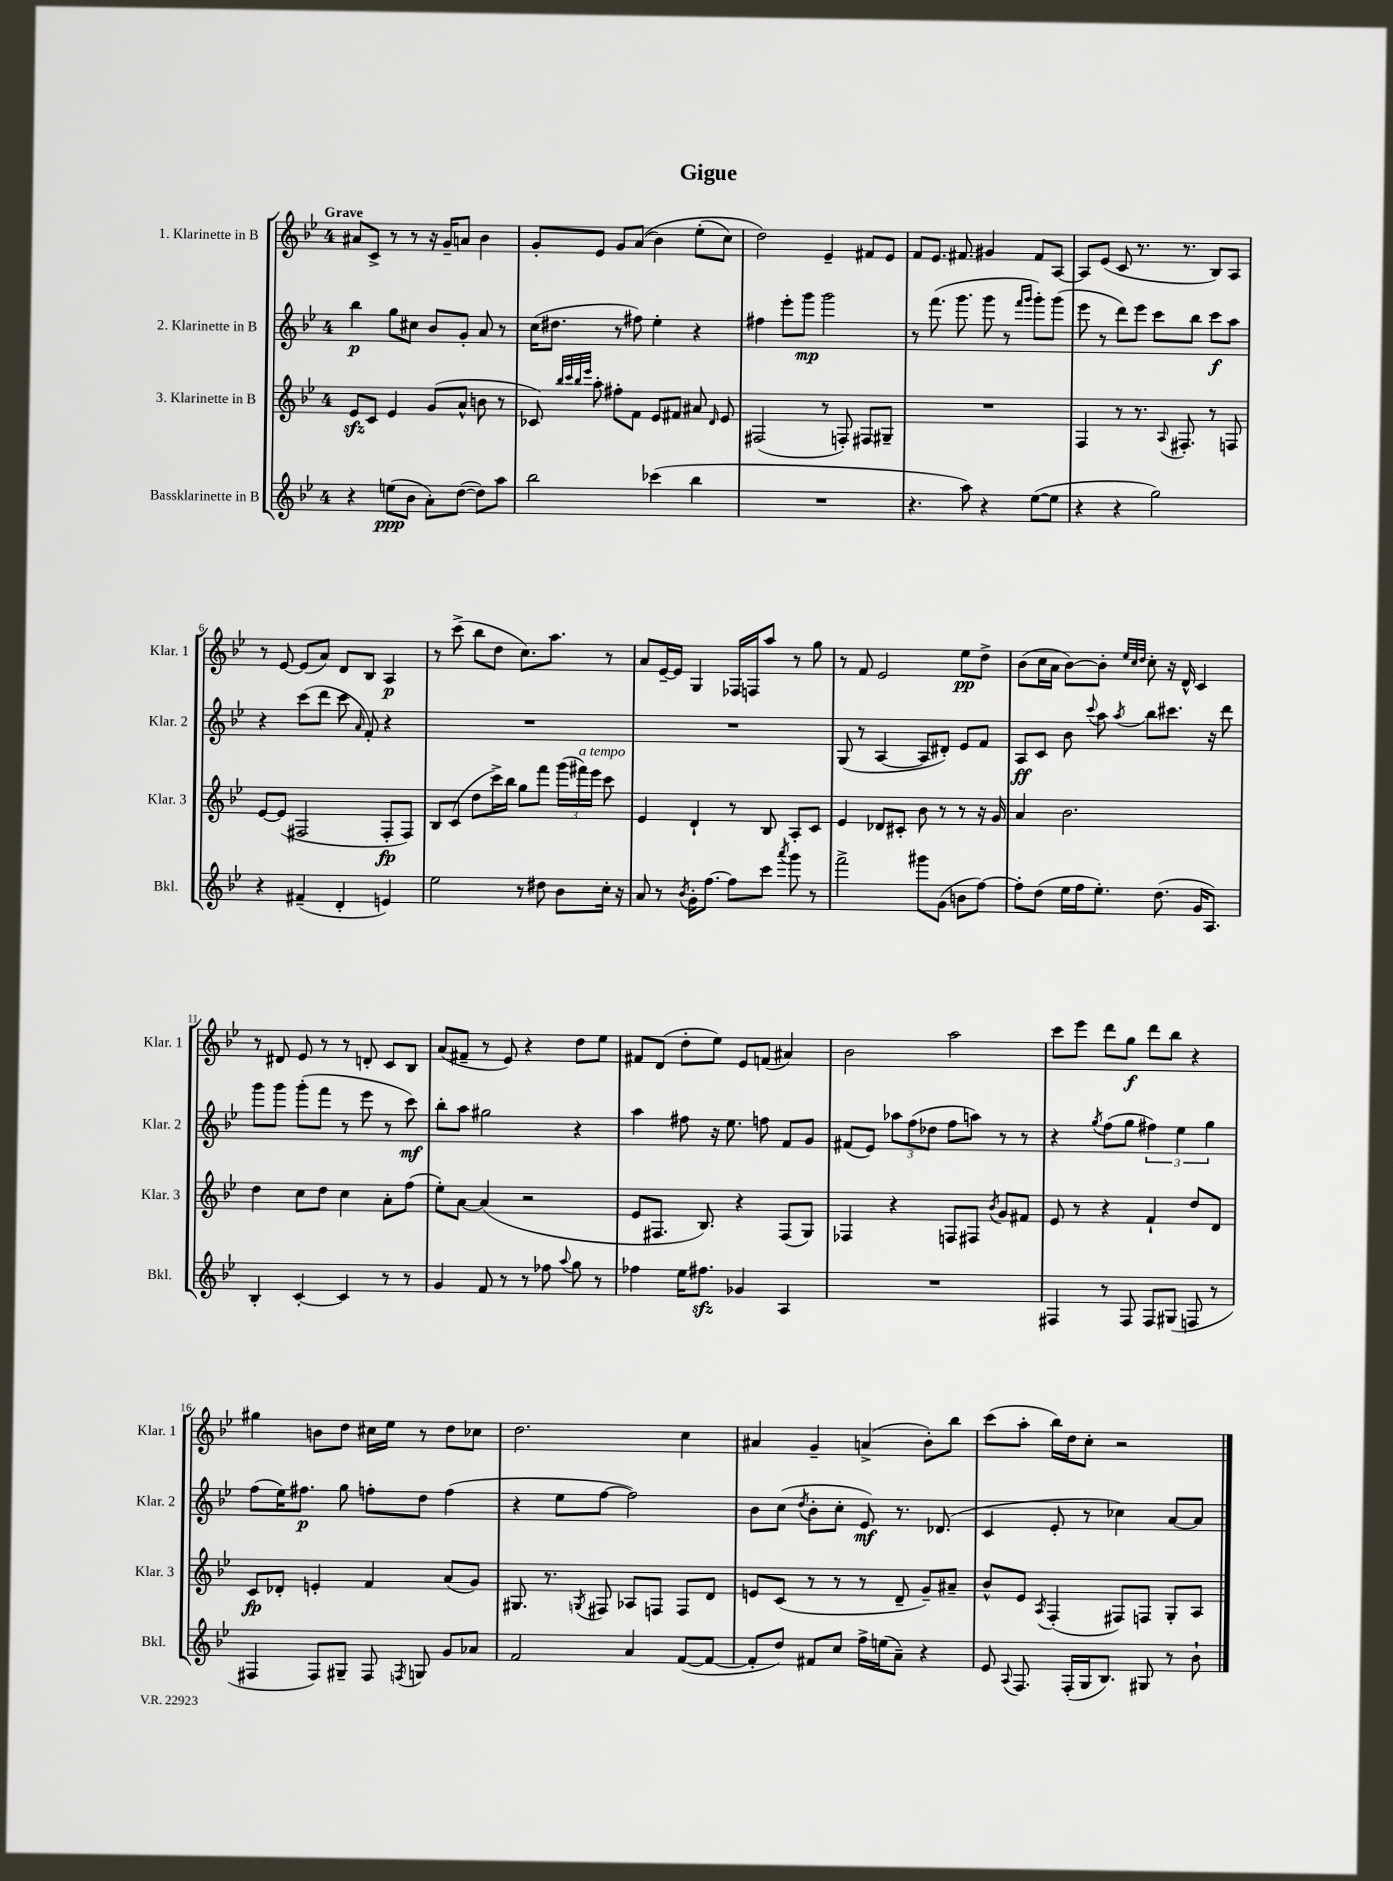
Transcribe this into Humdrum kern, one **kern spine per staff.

**kern	**dynam	**kern	**dynam	**kern	**dynam	**kern	**dynam
*part4	*part4	*part3	*part3	*part2	*part2	*part1	*part1
*staff4	*staff4	*staff3	*staff3	*staff2	*staff2	*staff1	*staff1
*I"Bassklarinette in B	*	*I"3. Klarinette in B	*	*I"2. Klarinette in B	*	*I"1. Klarinette in B	*
*I'Bkl.	*	*I'Klar. 3	*	*I'Klar. 2	*	*I'Klar. 1	*
*clefG2	*	*clefG2	*	*clefG2	*	*clefG2	*
*k[b-e-]	*	*k[b-e-]	*	*k[b-e-]	*	*k[b-e-]	*
*M4/4	*	*M4/4	*	*M4/4	*	*M4/4	*
=1	=1	=1	=1	=1	=1	=1	=1
!	!	!	!	!	!	!LO:TX:a:B:t=Grave	!
4r	.	8e-zz/L	.	4bb-\	p	8a#X/L	.
.	.	8c/J	.	.	.	8c^/J	.
(8een\L	ppp	4e-/	.	8gg\L	.	8r	.
8b-\J	.	.	.	8cc#X\J	.	8r	.
8a'\L)	.	(8g/L	.	8b-/L	.	16r	.
.	.	.	.	.	.	16g~/KL	.
([8dd\J	.	8a^^/J	.	8g'/J	.	8an/J	.
8dd\L])	.	8bn\	.	8a/	.	4b-\	.
8aa\J	.	8r	.	8r	.	.	.
=2	=2	=2	=2	=2	=2	=2	=2
2bb-\	.	8c-X/)	.	(16cc\KL	.	8g'/L	.
.	.	.	.	8.dd#X\J	.	.	.
.	.	32qqbb-/LLL	.	.	.	.	.
.	.	32qqccc/	.	.	.	.	.
.	.	32qqbb-/	.	.	.	.	.
.	.	32qqeee-/JJJ	.	.	.	.	.
.	.	8aa'\	.	.	.	8e-/J	.
.	.	8ff#X'\L	.	8r	.	8g/L	.
.	.	8f\J	.	8ff#X\)	.	((8a/J	.
(4ccc-X\	.	8e-/L	.	4ee-'\	.	4b-\)	.
.	.	8f#X/J	.	.	.	.	.
4bb-\	.	8a#X/	.	4r	.	(8ee-'\L	.
.	.	16qqd/	.	.	.	.	.
.	.	8e-/	.	.	.	8cc\J)	.
=3	=3	=3	=3	=3	=3	=3	=3
1r	.	(2F#X/	.	4ff#X\	.	2dd\)	.
.	.	.	.	8eee-'\L	.	.	.
.	.	.	.	8ggg\J	mp	.	.
.	.	8r	.	2ggg\	.	4e-~/	.
.	.	8Fn'/)	.	.	.	.	.
.	.	8F#X/L	.	.	.	8f#X/L	.
.	.	8G#X~/J	.	.	.	8e-/J	.
=4	=4	=4	=4	=4	=4	=4	=4
4.r	.	1r	.	8r	.	8f/L	.
.	.	.	.	(8.fff\	.	8.e-/J	.
.	.	.	.	8.ggg\	.	8.f#X/	.
8aa\)	.	.	.	.	.	.	.
4r	.	.	.	8ggg\	.	4g#X/	.
.	.	.	.	8r	.	.	.
.	.	.	.	16qqfff/LL	.	.	.
.	.	.	.	16qqggg/JJ	.	.	.
([8ee-\L	.	.	.	8ggg'\L)	.	8f#/L	.
8ee-\J]	.	.	.	(8ggg\J	.	[8A/J	.
=5	=5	=5	=5	=5	=5	=5	=5
4r	.	4F/	.	8eee-\	.	8A/L]	.
.	.	.	.	8r	.	(8e-/J	.
4r	.	8r	.	8ddd\L)	.	8c/	.
.	.	8.r	.	8eee-\J	.	8.r	.
2gg\)	.	.	.	8ccc\L	.	.	.
.	.	8qqA/	.	.	.	.	.
.	.	8.F#X'/	.	.	.	8.r	.
.	.	.	.	8bb-\J	.	.	.
.	.	8r	.	8ccc\L	f	8B-/L)	.
.	.	8Fn/	.	8aa\J	.	8A/J	.
!!LO:LB:g=z
=6	=6	=6	=6	=6	=6	=6	=6
4r	.	[8e-/L	.	4r	.	8r	.
.	.	(8e-/J]	.	.	.	[8e-/	.
(4f#X~/	.	2F#X/	.	(8ccc\L	.	(8e-/L]	.
.	.	.	.	8ddd\J	.	8a/J)	.
4d'/	.	.	.	8ccc\	.	8d/L	.
.	.	.	.	16qqa/	.	.	.
.	.	.	.	8f'/)	.	8B-/J	.
4en/)	.	8F#'/L	fp	4r	.	4A/	p
.	.	8F#/J)	.	.	.	.	.
=7	=7	=7	=7	=7	=7	=7	=7
2ee-\	.	8B-/L	.	1r	.	8r	.
.	.	(8c/J	.	.	.	(8ccc^\	.
.	.	8dd\L	.	.	.	8bb-\L	.
.	.	16ccc^\L)	.	.	.	8dd\J	.
.	.	16bb-\JJ	.	.	.	.	.
8r	.	8gg\L	.	.	.	8.cc\L)	.
8dd#X\	.	8fff\J	.	.	.	.	.
.	.	.	.	.	.	8.aa\J	.
8b-\L	.	(24ggg\LL	.	.	.	.	.
!	!	!LO:TX:a:i:t=a tempo	!	!	!	!	!
.	.	24fff#X\)	.	.	.	.	.
.	.	24eee-\JJ	.	.	.	.	.
16cc'\Jk	.	8ccc\	.	.	.	8r	.
16r	.	.	.	.	.	.	.
=8	=8	=8	=8	=8	=8	=8	=8
8a/	.	4e-/	.	1r	.	8a/L	.
8r	.	.	.	.	.	[16e-~/L	.
.	.	.	.	.	.	16e-/JJ]	.
8qb-/	.	.	.	.	.	.	.
16g'\KL	.	4d`/	.	.	.	4G/	.
[8.ff\J	.	.	.	.	.	.	.
8ff\L]	.	8r	.	.	.	16F-X/LL	.
.	.	.	.	.	.	16Fn/J	.
8ccc\J	.	8B-/	.	.	.	8aa/J	.
8qaaa/	.	.	.	.	.	.	.
8ggg\	.	8A'/L	.	.	.	8r	.
8r	.	8c/J	.	.	.	8gg\	.
=9	=9	=9	=9	=9	=9	=9	=9
2fff^\	.	4e-/	.	(8G/	.	8r	.
.	.	.	.	8r	.	8f/	.
.	.	8d-X/L	.	[4A/	.	2e-/	.
.	.	8c#X'/J	.	.	.	.	.
8ggg#X\L	.	8b-\	.	8A/L]	.	.	.
(8g\J	.	8r	.	8d#X'/J)	.	.	.
8bn\L	.	8r	.	8e-/L	.	8ee-\L	pp
[8ff\J)	.	16r	.	8f/J	.	8dd^\J	.
.	.	16g/	.	.	.	.	.
=10	=10	=10	=10	=10	=10	=10	=10
8ff'\L]	.	4a/	.	8A/L	ff	(8b-\L	.
(8dd\J	.	.	.	8c/J	.	16cc\L	.
.	.	.	.	.	.	16a\JJ	.
16ee-\LL	.	2.b-\	.	8b-\	.	[8b-\L)	.
16ff\J	.	.	.	.	.	.	.
.	.	.	.	8qqccc/	.	.	.
8.ee-'\J)	.	.	.	8aa\	.	8b-'\J]	.
.	.	.	.	.	.	32qqee-/LLL	.
.	.	.	.	.	.	32qqcc/	.
.	.	.	.	8qaa/	.	32qqdd/JJJ	.
.	.	.	.	8bb-\L	.	8cc'\	.
(8.dd\	.	.	.	.	.	.	.
.	.	.	.	8.ccc#X\J	.	16r	.
.	.	.	.	.	.	16d^^/	.
16g/KL	.	.	.	.	.	4c/	.
8.A/J)	.	.	.	16r	.	.	.
.	.	.	.	8ddd\	.	.	.
!!LO:LB:g=z
=11	=11	=11	=11	=11	=11	=11	=11
4B-'/	.	4dd\	.	8ggg\L	.	8r	.
.	.	.	.	8ggg\J	.	8d#X/	.
[4c'/	.	8cc\L	.	(8ggg'\L	.	8e-/	.
.	.	8dd\J	.	8fff\J	.	8r	.
4c/]	.	4cc\	.	8r	.	8r	.
.	.	.	.	8eee-\	.	8dn'/	.
8r	.	8a'\L	.	8r	.	8c/L	.
8r	.	(8ff\J	.	8ccc\)	mf	8B-/J	.
=12	=12	=12	=12	=12	=12	=12	=12
4g/	.	8ee-'\L)	.	8bb-'\L	.	(8a/L	.
.	.	[8a\J	.	8aa\J	.	8f#X~/J	.
8f/	.	(4a/]	.	2gg#X\	.	8r	.
8r	.	.	.	.	.	8e-/)	.
8r	.	2r	.	.	.	4r	.
8ff-X\	.	.	.	.	.	.	.
8qqaa/	.	.	.	.	.	.	.
8gg\	.	.	.	4r	.	8dd\L	.
8r	.	.	.	.	.	8ee-\J	.
=13	=13	=13	=13	=13	=13	=13	=13
4ff-X\	.	8e-/L	.	4aa\	.	8f#X/L	.
.	.	8.F#X/J	.	.	.	(8d/J	.
16ee-\KL	.	.	.	8ff#X\	.	8dd'\L	.
8.ff#Xzz\J	.	8.B-/)	.	.	.	.	.
.	.	.	.	16r	.	8ee-\J)	.
.	.	.	.	8.ee-\	.	.	.
4g-X/	.	4r	.	.	.	8e-/L	.
.	.	.	.	8ffn\	.	(8fn/J	.
4A/	.	(8F#/L	.	8f/L	.	4a#X/)	.
.	.	8G/J)	.	8g/J	.	.	.
=14	=14	=14	=14	=14	=14	=14	=14
1r	.	4F-X/	.	(8f#X/L	.	2b-\	.
.	.	.	.	8e-/J)	.	.	.
.	.	4r	.	12aa-X\L	.	.	.
.	.	.	.	(12ff\	.	.	.
.	.	.	.	12dd-X\J	.	.	.
.	.	8Fn/L	.	8ff\L	.	2aa\	.
.	.	8F#X/J	.	8aan\J)	.	.	.
.	.	8qb-/	.	.	.	.	.
.	.	8g/L	.	8r	.	.	.
.	.	8f#X/J	.	8r	.	.	.
=15	=15	=15	=15	=15	=15	=15	=15
4F#X/	.	8e-/	.	4r	.	8ccc\L	.
.	.	8r	.	.	.	8eee-\J	.
.	.	.	.	8qgg/	.	.	.
8r	.	4r	.	(8ff\L	.	8ddd\L	.
8F#/	.	.	.	8gg\J	.	8gg\J	f
8F#/L	.	4f`/	.	6ff#X\)	.	8ddd\L	.
(8G#X/J	.	.	.	.	.	8bb-\J	.
.	.	.	.	6ee-\	.	.	.
8Fn/	.	8dd/L	.	.	.	4r	.
.	.	.	.	6gg\	.	.	.
8r	.	8d/J	.	.	.	.	.
!!LO:LB:g=z
=16	=16	=16	=16	=16	=16	=16	=16
4F#X/	.	8c/L	fp	(8ff\L	.	4gg#X\	.
.	.	8d-X'/J	.	16ee-\K)	.	.	.
.	.	.	.	8.ff#X\J	p	.	.
8F#/L)	.	4en'/	.	.	.	8bn\L	.
8G#X~/J	.	.	.	8gg\	.	8dd\J	.
8F#/	.	4f/	.	8ffn'\L	.	16cc#X\LL	.
.	.	.	.	.	.	16ee-\JJ	.
8qFn/	.	.	.	.	.	.	.
8Gn/	.	.	.	8dd\J	.	8r	.
8g/L	.	(8a/L	.	(4ff\	.	8dd\L	.
8a-X/J	.	8g/J)	.	.	.	8cc-X\J	.
=17	=17	=17	=17	=17	=17	=17	=17
2f/	.	8.G#X/	.	4r	.	2.dd\	.
.	.	8.r	.	.	.	.	.
.	.	.	.	8ee-\L	.	.	.
.	.	8qGn/	.	.	.	.	.
.	.	8F#X/	.	[8ff\J	.	.	.
4a/	.	8A-X/L	.	2ff\])	.	.	.
.	.	8Fn/J	.	.	.	.	.
([8f/L	.	8F/L	.	.	.	4cc\	.
8f/J_	.	8d/J	.	.	.	.	.
=18	=18	=18	=18	=18	=18	=18	=18
8f'/L]	.	8en/L	.	8b-\L	.	4a#X/	.
8dd/J)	.	(8c/J	.	(8cc\J	.	.	.
.	.	.	.	8qdd/	.	.	.
8f#X/L	.	8r	.	8b-'\L	.	4g~/	.
8cc/J	.	8r	.	8cc'\J	.	.	.
16ff^\LL	.	8r	.	8e-/)	mf	(4an^/	.
(16een\J	.	.	.	.	.	.	.
8a~\J)	.	8d~/	.	8.r	.	.	.
4r	.	8g~/L)	.	.	.	8b-'\L)	.
.	.	.	.	(8.d-X/	.	.	.
.	.	8a#X~/J	.	.	.	8bb-\J	.
=19	=19	=19	=19	=19	=19	=19	=19
8e-/	.	8b-^^/L	.	4c/	.	(8ccc\L	.
8qqA/	.	.	.	.	.	.	.
8.F/	.	8e-/J	.	.	.	8aa'\J	.
.	.	8qA/	.	.	.	.	.
.	.	(4F'/	.	8e-'/	.	16bb-\LL)	.
(16F'/LL	.	.	.	.	.	16dd\J	.
16G/J	.	.	.	8r	.	8cc'\J	.
8.B-/J)	.	.	.	.	.	.	.
.	.	8F#X/L)	.	4cc-X\)	.	2r	.
8G#X/	.	8Fn/J	.	.	.	.	.
8r	.	8G'/L	.	[8a/L	.	.	.
8b-`\	.	8A/J	.	8a/J]	.	.	.
==	==	==	==	==	==	==	==
*-	*-	*-	*-	*-	*-	*-	*-
